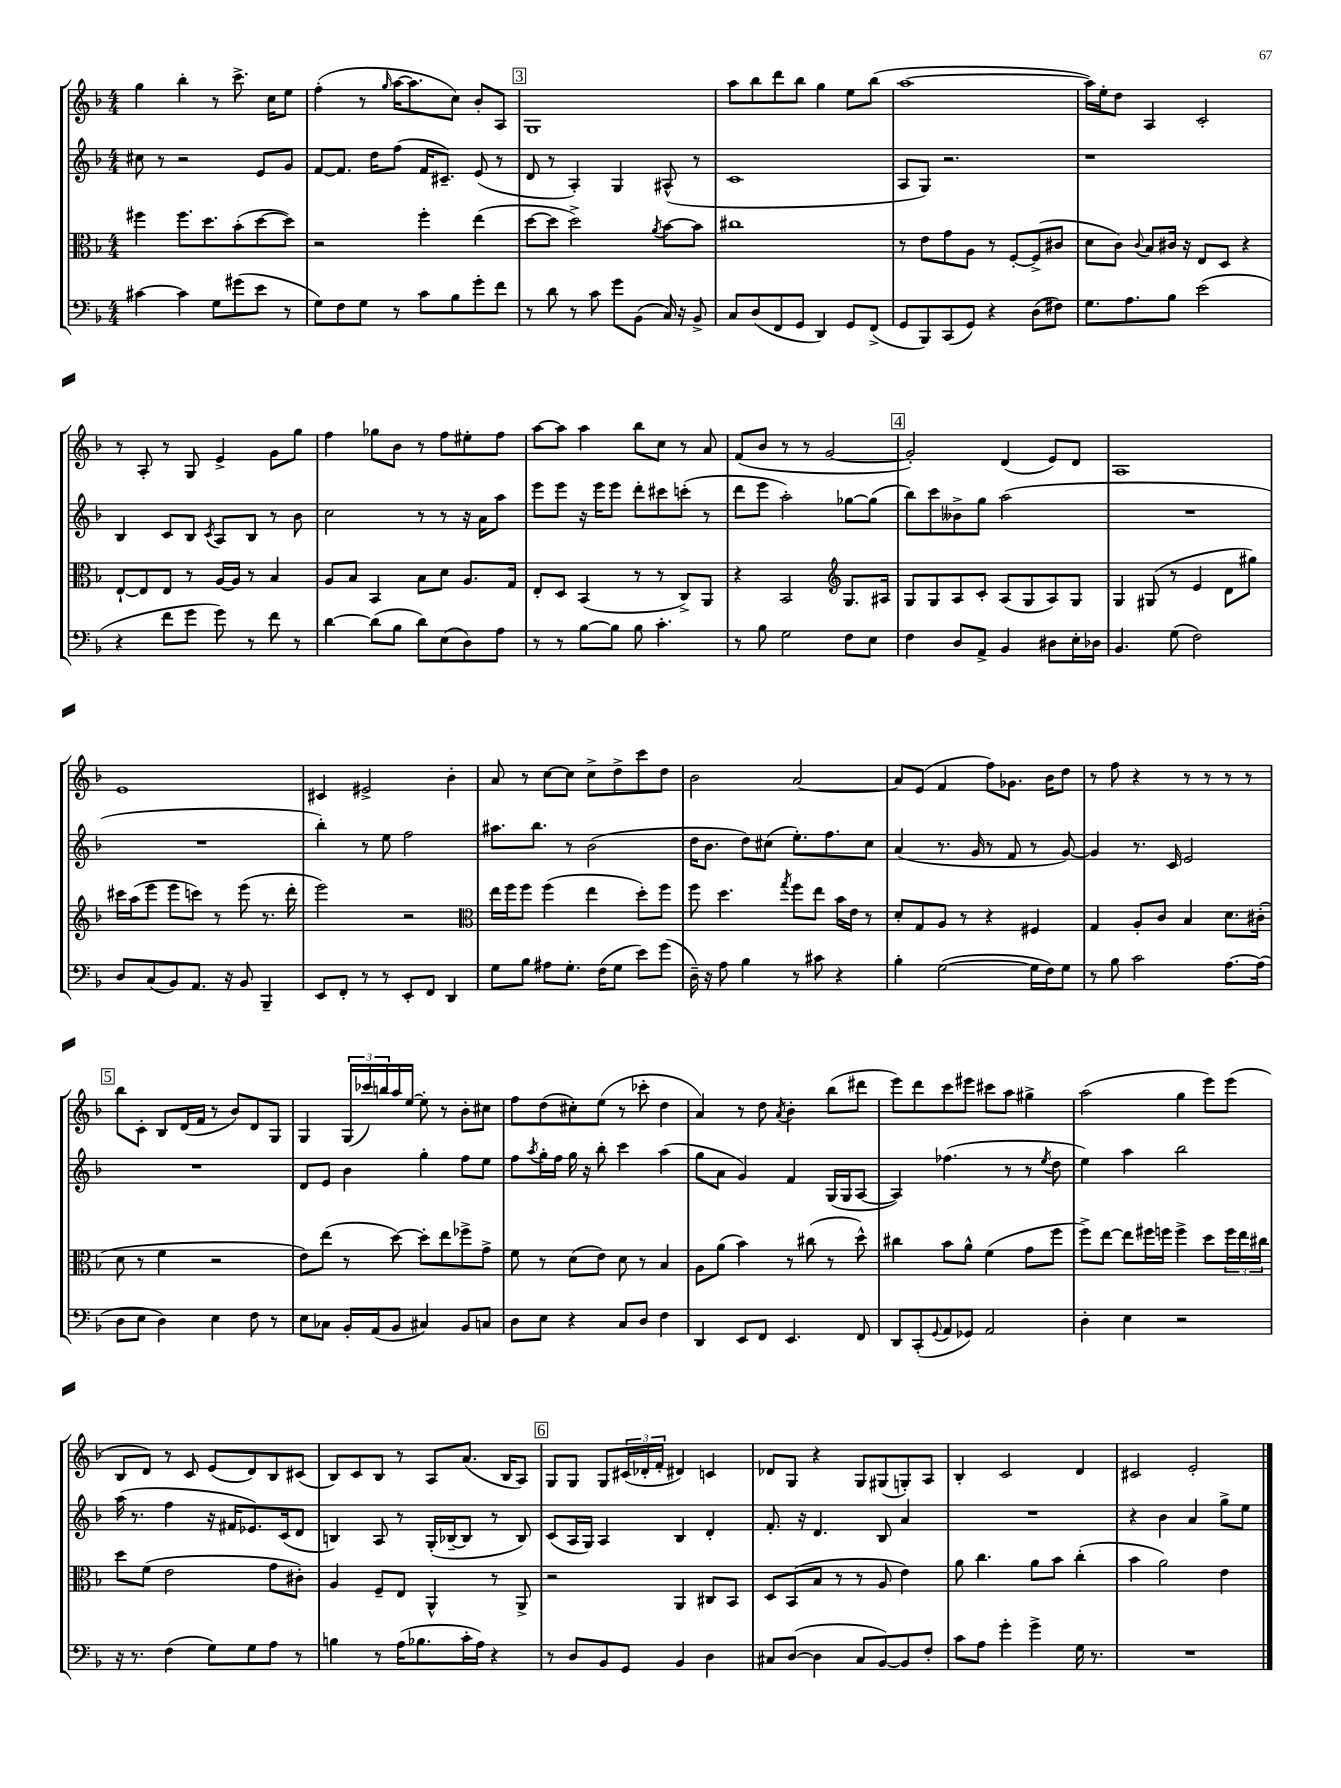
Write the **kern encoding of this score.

**kern	**kern	**kern	**kern
*staff4	*staff3	*staff2	*staff1
*clefF4	*clefC3	*clefG2	*clefG2
*k[b-]	*k[b-]	*k[b-]	*k[b-]
*M4/4	*M4/4	*M4/4	*M4/4
[4c#	4ff#	8cc#	4gg
.	.	8r	.
4c#]	8.ff#	2r	4bb-'
.	8.dd	.	.
8G	.	.	8r
(8g#	(8b-'	.	8.ccc^
8e	[8dd	8e	.
.	.	.	16cc
8r	8dd])	8g	8ee
=	=	=	=
8G)	2r	[8f	(4ff'
8F	.	8.f]	.
8G	.	.	8r
.	.	16dd	.
.	.	.	16qqgg
8r	.	(8ff	[16aa
.	.	.	8.aa]
8c	4ff'	16f	.
.	.	8.c#~)	.
8B-	.	.	8cc)
8g'	(4ee	(8e	8b-'
8f	.	8r	8A
=	=	=	=
8r	[8dd	8d	1G
8d	8dd]	8r	.
8r	2dd^)	4A')	.
8c	.	.	.
8g	.	4G	.
(8BB-	.	.	.
.	8qa	.	.
16C)	[8b-	(8A#^^	.
16r	.	.	.
8BB-^	8b-]	8r	.
=	=	=	=
8C	1cc#	1c	8aa
(8D	.	.	8bb-
8FF	.	.	8ddd
8GG	.	.	8bb-
4DD)	.	.	4gg
8GG	.	.	8ee
(8FF^	.	.	(8bb-
=	=	=	=
8GG	8r	8A	[1aa
8BBB-)	8e	8G)	.
(8CC	8g	2.r	.
8GG)	8A	.	.
4r	8r	.	.
.	[8F'	.	.
(8D	(8F^]	.	.
8F#)	8c#	.	.
=	=	=	=
8.G	8d	1r	16aa])
.	.	.	16ee'
.	8c)	.	8dd
8.A	.	.	.
.	8qqc	.	.
.	8B-	.	4A
8B-	16c#	.	.
.	16r	.	.
(2e	8E	.	2c'
.	8D	.	.
.	4r	.	.
=	=	=	=
4r	[8E`	4B-	8r
.	8E]	.	8A'
8f	8E	8c	8r
8g	8r	8B-	8G
.	.	8qc	.
8g)	[16A	8A	4e^
.	16A]	.	.
8r	8r	8B-	.
8f	4B-	8r	8g
8r	.	8b-	8gg
=	=	=	=
[4d	8A	2cc	4ff
.	8B-	.	.
(8d]	4BB-	.	8gg-
8B-	.	.	8b-
8d)	8B-	8r	8r
(8E	8d	8r	8ff
8D)	8.A	16r	8ee#'
.	.	16a	.
8A	.	8aa	8ff
.	16G	.	.
=	=	=	=
8r	8E'	8eee	[8aa
8r	8D	8eee	8aa]
[8B-	(4BB-	16r	4aa
.	.	16eee	.
8B-]	.	8eee	.
8B-	8r	8ddd'	8bb-
4.c'	8r	8ccc#	8cc
.	8C^)	(8ccc'	8r
.	8AA	8r	8a
=	=	=	=
8r	4r	8ddd	(8f
8B-	.	8eee	8b-
2G	2BB-	2aa')	8r
.	.	.	8r
.	.	.	[2g
*	*clefG2	*	*
8F	8.G	[8gg-	.
8E	.	(8gg-]	.
.	16A#	.	.
=	=	=	=
4F	8G	8bb-)	2g'])
.	8G	8ccc	.
8D	8A	8b--^	.
8AA^	8c'	8gg	.
4BB-	(8A	(2aa	(4d
.	8G	.	.
8D#	8A)	.	8e)
16E'	8G	.	8d
16D-	.	.	.
=	=	=	=
4.BB-	4G	1r	1A
.	(8G#	.	.
(8G	8r	.	.
2F)	4e	.	.
.	8d	.	.
.	8gg#)	.	.
=	=	=	=
8D	16ccc#	1r	1e
.	(16aa	.	.
(8C	8eee	.	.
8BB-)	8eee	.	.
8.AA	8ccc)	.	.
.	8r	.	.
16r	.	.	.
8BB-	(8eee	.	.
4BBB-~	8.r	.	.
.	16ddd'	.	.
=	=	=	=
8EE	2eee)	4bb-')	4c#
8FF'	.	.	.
8r	.	8r	2e#^
8r	.	8ee	.
8EE'	2r	2ff	.
8FF	.	.	.
4DD	.	.	4b-'
=	=	=	=
*	*clefC3	*	*
8G	16ee	8.aa#	8a
.	16ff	.	.
8B-	8ff	.	8r
.	.	8.bb-	.
8A#	(4ff	.	[8cc
8.G'	.	8r	8cc]
.	4ee	(2b-	8cc^
(16F	.	.	.
8G	.	.	8dd^
8e)	8dd')	.	8ccc
(8g	8ff	.	8dd
=	=	=	=
16D~)	8ff	16dd	2b-
16r	.	8.b-	.
8A	4.dd	.	.
4B-	.	8dd)	.
.	.	(8cc#	.
.	8qgg	.	.
8r	8ff	8.ee')	[2a
8c#	8ee	.	.
.	.	8.ff	.
4r	16b-	.	.
.	16e	.	.
.	8r	8cc#	.
=	=	=	=
4B-'	8d'	(4a	8a]
.	8G	.	(8e
([2G	8A	8.r	4f
.	8r	.	.
.	.	16g	.
.	4r	8r	8ff)
.	.	8f	8.g-
16G]	4F#	8r	.
16F)	.	.	16b-
8G	.	[8g)	8dd
=	=	=	=
8r	4G	4g]	8r
8B-	.	.	8ff
2c	8A'	8.r	4r
.	8c	.	.
.	.	16c	.
.	4B-	2e	8r
.	.	.	8r
[8.A	8.d	.	8r
.	.	.	8r
(16A]	(16c#'	.	.
=	=	=	=
8D	8d	1r	8bb-
8E	8r	.	8c'
4D)	4f	.	8B-
.	.	.	(16d
.	.	.	16f
4E	2r	.	8r
.	.	.	8b-)
8F	.	.	8d
8r	.	.	8G
=	=	=	=
8E	8e)	8d	4G
8C-	(8ee	8e	.
16BB-'	8r	4b-	(24G
.	.	.	24ccc-)
(16AA	.	.	.
.	.	.	24bb
8BB-	[8dd)	.	16aa
.	.	.	[16ee
4C#)	8dd']	4gg'	8ee']
.	8ee	.	8r
8BB-	8ff-^	8ff	8b-'
8C	8g^	8ee	8cc#
=	=	=	=
8D	8f	8ff	8ff
.	.	8qaa	.
8E	8r	16gg'	(8dd
.	.	16ff	.
4r	(8d	16gg	8cc#')
.	.	16r	.
.	8e)	8bb-'	(8ee
8C	8d	4ccc	8r
8D	8r	.	8ccc-'
4F	4B-	(4aa	4dd
=	=	=	=
4DD	8A	8gg	4a)
.	(8a	8a	.
8EE	4b-)	4g)	8r
8FF	.	.	8dd
.	.	.	8qa
4.EE	8r	4f	4b-'
.	(8cc#	.	.
.	8r	(16G	(8bb-
.	.	16G	.
8FF	8dd^^)	[8A	8ddd#
=	=	=	=
8DD	4cc#	4A])	8eee)
(8CC'	.	.	8ddd
8qqGG	.	.	.
8AA	8b-	(4.ff-	8ccc
8GG-)	8a^^	.	8eee#
2AA	(4f	.	8ccc#
.	.	8r	8aa
.	8g	8r	4gg#^
.	.	8qee	.
.	8ff	8dd	.
=	=	=	=
4D'	8ff^)	4ee)	(2aa
.	[8ee	.	.
4E	8ee]	4aa	.
.	16ff#	.	.
.	16ff	.	.
2r	4ff^	2bb-	4gg
.	8dd	.	8eee)
.	24ff	.	(8eee
.	24ee	.	.
.	24cc#	.	.
=	=	=	=
16r	8dd	(16aa	8B-
8.r	.	8.r	.
.	(8f	.	8d)
(4F	2e	4ff	8r
.	.	.	8c
8G)	.	16r	(8e
.	.	16f#	.
8G	.	8.e-)	8d)
8A	8g	.	8B-
.	.	(16c	.
8r	8c#')	8d	(8c#
=	=	=	=
4B	4A	4B)	8B-)
.	.	.	8c
8r	8F~	8A	8B-
(16A	8E	8r	8r
8.B-	.	.	.
.	4AA^^	(16G'	8A
.	.	[16B-~	.
16c'	.	8B-]	(8.a
16A)	.	.	.
4r	8r	8r	.
.	.	.	16B-
.	8AA^	8B-)	8A)
=	=	=	=
8r	2r	(8c	8G
8D	.	16A	8G
.	.	16G)	.
8BB-	.	4A	8G
8GG	.	.	(24c#
.	.	.	24d-'
.	.	.	24f'
4BB-	4AA	4B-	4d#)
4D	8C#	4d'	4c
.	8BB-	.	.
=	=	=	=
8C#	8D	8.f'	8d-
([8D	(8BB-	.	8G
.	.	16r	.
4D]	8B-	4.d	4r
.	8r	.	.
8C#	8r	.	8G
[8BB-)	8A	8B-	(8G#
8BB-]	4e)	4a	8G')
8F'	.	.	8A
=	=	=	=
8c	8a	1r	4B-'
8A	4.cc	.	.
4g'	.	.	2c
4g^	8a	.	.
.	8b-	.	.
16G	(4cc'	.	4d
8.r	.	.	.
=	=	=	=
1r	4b-	4r	2c#
.	2a)	4b-	.
.	.	4a	2e'
.	4e	8gg^	.
.	.	8ee	.
==	==	==	==
*-	*-	*-	*-
